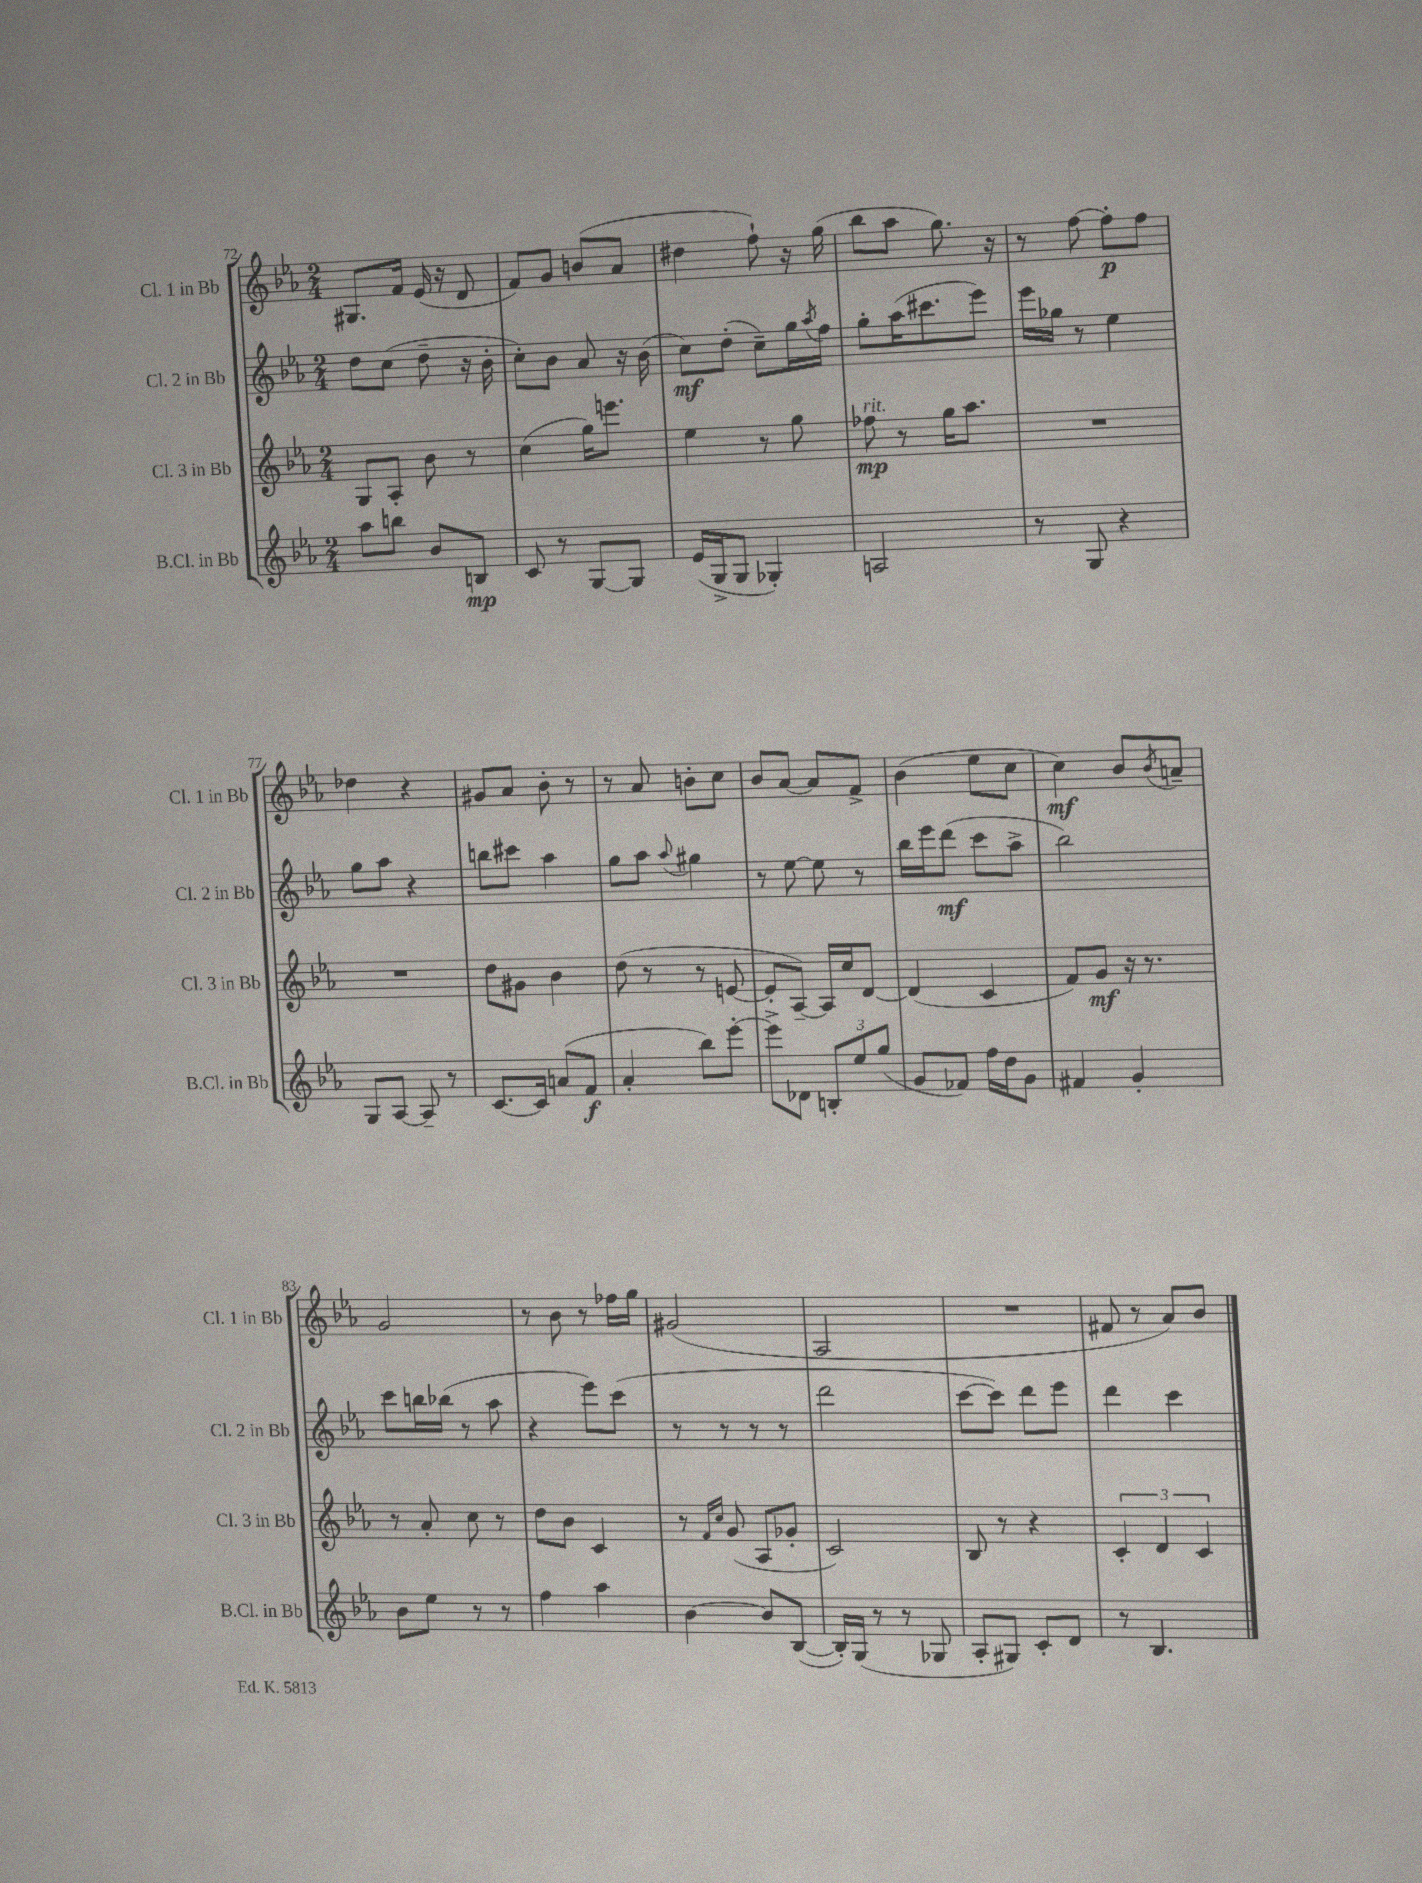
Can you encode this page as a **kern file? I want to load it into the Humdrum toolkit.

**kern	**dynam	**kern	**dynam	**kern	**dynam	**kern	**dynam
*part4	*part4	*part3	*part3	*part2	*part2	*part1	*part1
*staff4	*staff4	*staff3	*staff3	*staff2	*staff2	*staff1	*staff1
*I"B.Cl. in Bb	*	*I"Cl. 3 in Bb	*	*I"Cl. 2 in Bb	*	*I"Cl. 1 in Bb	*
*I'B.Cl. in Bb	*	*I'Cl. 3 in Bb	*	*I'Cl. 2 in Bb	*	*I'Cl. 1 in Bb	*
*clefG2	*	*clefG2	*	*clefG2	*	*clefG2	*
*k[b-e-a-]	*	*k[b-e-a-]	*	*k[b-e-a-]	*	*k[b-e-a-]	*
*M2/4	*	*M2/4	*	*M2/4	*	*M2/4	*
=72	=72	=72	=72	=72	=72	=72	=72
8aa-\L	.	8G/L	.	8dd\L	.	8.G#X/L	.
8bbn\J	.	8A-'/J	.	(8cc\J	.	.	.
.	.	.	.	.	.	16f/Jk	.
8b-/L	.	8b-\	.	8dd~\	.	(16e-/	.
.	.	.	.	.	.	16r	.
8Bn/J	mp	8r	.	16r	.	8d/	.
.	.	.	.	16b-'\	.	.	.
=73	=73	=73	=73	=73	=73	=73	=73
8c/	.	(4cc\	.	8cc'\L)	.	8f/L)	.
8r	.	.	.	8b-\J	.	8g/J	.
[8G/L	.	16gg\KL)	.	8a-/	.	(8bn/L	.
.	.	8.eeen\J	.	.	.	.	.
8G/J]	.	.	.	16r	.	8a-/J	.
.	.	.	.	(16b-\	.	.	.
=74	=74	=74	=74	=74	=74	=74	=74
(16e-/LL	.	4ee-\	.	8cc\L)	mf	4dd#X\	.
16G^/J	.	.	.	.	.	.	.
8G/J	.	.	.	(8dd'\J	.	.	.
4G-X'/)	.	8r	.	8cc~\L)	.	8ff`\)	.
.	.	8gg\	.	16gg\L	.	16r	.
.	.	.	.	8qaa-/	.	.	.
.	.	.	.	16ff\JJ	.	(16gg\	.
=75	=75	=75	=75	=75	=75	=75	=75
!	!	!LO:TX:a:i:t=rit.	!	!	!	!	!
2An/	.	8ff-X\	mp	8gg'\L	.	8bb-\L	.
.	.	8r	.	(16aa-\K	.	8aa-\J	.
.	.	.	.	8.ccc#X\	.	.	.
.	.	16gg\KL	.	.	.	8.gg\)	.
.	.	8.aa-\J	.	.	.	.	.
.	.	.	.	8eee-\J)	.	.	.
.	.	.	.	.	.	16r	.
=76	=76	=76	=76	=76	=76	=76	=76
8r	.	2r	.	16eee-\LL	.	8r	.
.	.	.	.	16gg-X\JJ	.	.	.
8G/	.	.	.	8r	.	[8ff\	.
4r	.	.	.	4ee-\	.	8ff'\L]	p
.	.	.	.	.	.	8ff\J	.
!!LO:LB:g=z
=77	=77	=77	=77	=77	=77	=77	=77
8G/L	.	2r	.	8gg\L	.	4dd-X\	.
[8A-/J	.	.	.	8aa-\J	.	.	.
8A-~/]	.	.	.	4r	.	4r	.
8r	.	.	.	.	.	.	.
=78	=78	=78	=78	=78	=78	=78	=78
[8.c/L	.	8dd\L	.	8bbn\L	.	8g#X/L	.
.	.	8g#X\J	.	8ccc#X\J	.	8a-/J	.
16c/Jk]	.	.	.	.	.	.	.
(8an/L	.	4b-\	.	4aa-\	.	8b-'\	.
8f/J	f	.	.	.	.	8r	.
=79	=79	=79	=79	=79	=79	=79	=79
4a-'/	.	(8dd\	.	8gg\L	.	8r	.
.	.	8r	.	8aa-\J	.	8a-/	.
.	.	.	.	8qqaa-/	.	.	.
8bb-\L)	.	8r	.	4gg#X\	.	8bn'\L	.
[8eee-'\J	.	[8en/	.	.	.	8cc\J	.
=80	=80	=80	=80	=80	=80	=80	=80
8eee-^\L]	.	8e'/L]	.	8r	.	8b-/L	.
8d-X\J	.	[8A-~/J)	.	[8ee-\	.	[8a-/J	.
12Bn'/L	.	16A-/LL]	.	8ee-\]	.	8a-/L]	.
.	.	16cc/J	.	.	.	.	.
12ee-/	.	.	.	.	.	.	.
.	.	[8d/J	.	8r	.	8f^/J	.
(12gg/J	.	.	.	.	.	.	.
=81	=81	=81	=81	=81	=81	=81	=81
8g/L	.	(4d/]	.	16bb-\LL	.	(4b-\	.
.	.	.	.	16eee-\J	.	.	.
8f-X/J)	.	.	.	(8ddd\J	mf	.	.
16ff\LL	.	4c/	.	8ccc\L	.	8ee-\L	.
16dd\J	.	.	.	.	.	.	.
8g\J	.	.	.	8aa-^\J	.	8cc\J	.
=82	=82	=82	=82	=82	=82	=82	=82
4f#X/	.	8f/L)	.	2bb-\)	.	4cc\)	mf
.	.	8g/J	mf	.	.	.	.
4g'/	.	16r	.	.	.	8b-/L	.
.	.	8.r	.	.	.	.	.
.	.	.	.	.	.	8qb-/	.
.	.	.	.	.	.	8an~/J	.
!!LO:LB:g=z
=83	=83	=83	=83	=83	=83	=83	=83
8b-\L	.	8r	.	8ccc\L	.	2g/	.
8ee-\J	.	8a-'/	.	16bbn\L	.	.	.
.	.	.	.	(16bb-X\JJ	.	.	.
8r	.	8cc\	.	8r	.	.	.
8r	.	8r	.	8aa-\	.	.	.
=84	=84	=84	=84	=84	=84	=84	=84
4ff\	.	8dd\L	.	4r	.	8r	.
.	.	8b-\J	.	.	.	8b-\	.
4aa-\	.	4c/	.	8eee-\L)	.	8r	.
.	.	.	.	(8ccc\J	.	16ff-X\LL	.
.	.	.	.	.	.	16gg\JJ	.
=85	=85	=85	=85	=85	=85	=85	=85
[4b-\	.	8r	.	8r	.	(2g#X/	.
.	.	16qqf/LL	.	.	.	.	.
.	.	16qqcc/JJ	.	.	.	.	.
.	.	(8g/	.	8r	.	.	.
8b-/L]	.	8A-/L	.	8r	.	.	.
([8B-/J	.	8g-X'/J	.	8r	.	.	.
=86	=86	=86	=86	=86	=86	=86	=86
16B-'/LL])	.	2c/)	.	2ddd\	.	2A-/	.
(16G/JJ	.	.	.	.	.	.	.
8r	.	.	.	.	.	.	.
8r	.	.	.	.	.	.	.
8G-X/	.	.	.	.	.	.	.
=87	=87	=87	=87	=87	=87	=87	=87
8A-'/L	.	8B-/	.	[8ccc\L	.	2r	.
8G#X/J)	.	8r	.	8ccc\J])	.	.	.
8c'/L	.	4r	.	8ddd\L	.	.	.
8d/J	.	.	.	8eee-\J	.	.	.
=88	=88	=88	=88	=88	=88	=88	=88
8r	.	6c'/	.	4ddd\	.	8f#X/	.
4.B-/	.	.	.	.	.	8r	.
.	.	6d/	.	.	.	.	.
.	.	.	.	4ccc\	.	8a-/L)	.
.	.	6c/	.	.	.	.	.
.	.	.	.	.	.	8b-/J	.
==	==	==	==	==	==	==	==
*-	*-	*-	*-	*-	*-	*-	*-
